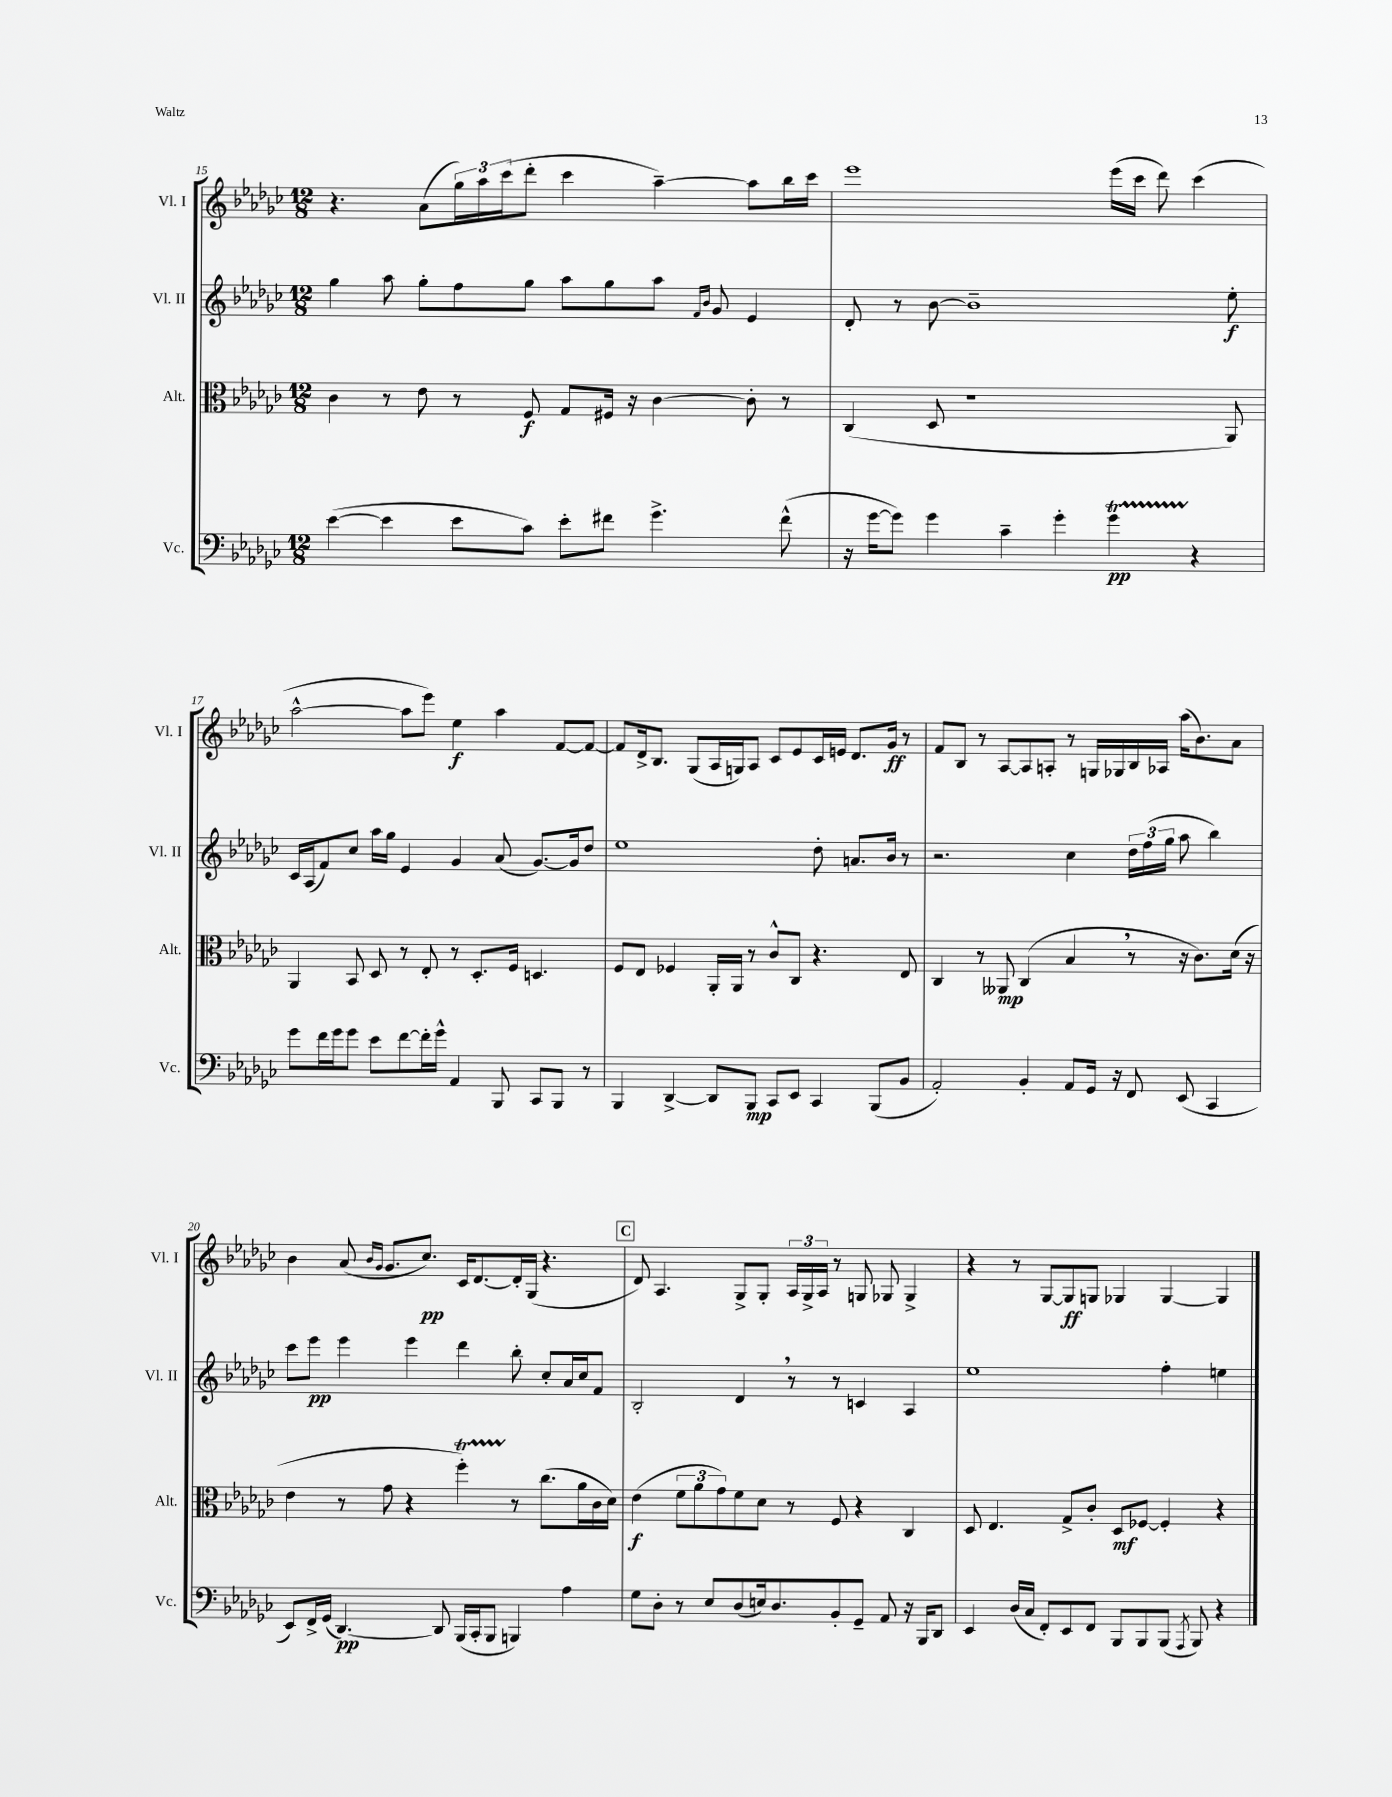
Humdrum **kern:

**kern	**dynam	**kern	**dynam	**kern	**dynam	**kern	**dynam
*part4	*part4	*part3	*part3	*part2	*part2	*part1	*part1
*staff4	*staff4	*staff3	*staff3	*staff2	*staff2	*staff1	*staff1
*I"Vc.	*	*I"Alt.	*	*I"Vl. II	*	*I"Vl. I	*
*I'Vc.	*	*I'Alt.	*	*I'Vl. II	*	*I'Vl. I	*
*clefF4	*	*clefC3	*	*clefG2	*	*clefG2	*
*k[b-e-a-d-g-c-]	*	*k[b-e-a-d-g-c-]	*	*k[b-e-a-d-g-c-]	*	*k[b-e-a-d-g-c-]	*
*M12/8	*	*M12/8	*	*M12/8	*	*M12/8	*
=15	=15	=15	=15	=15	=15	=15	=15
([4e-\	.	4c-\	.	4gg-\	.	4.r	.
4e-\]	.	8r	.	8aa-\	.	.	.
.	.	8e-\	.	8gg-'\L	.	(8a-\L	.
8e-\L	.	8r	.	8ff\	.	24gg-\L)	.
.	.	.	.	.	.	24aa-\	.
.	.	.	.	.	.	(24ccc-\J	.
8c-\J)	.	8F/	f	8gg-\J	.	8ddd-'\J	.
8e-'\L	.	8G-/L	.	8aa-\L	.	4ccc-\	.
8f#X\J	.	16F#X/Jk	.	8gg-\	.	.	.
.	.	16r	.	.	.	.	.
4.g-^\	.	[4c-\	.	8aa-\J	.	[4aa-~\)	.
.	.	.	.	16qqf/LL	.	.	.
.	.	.	.	16qqb-/JJ	.	.	.
.	.	.	.	8g-/	.	.	.
.	.	8c-'\]	.	4e-/	.	8aa-\L]	.
(8f#^^\	.	8r	.	.	.	16bb-\L	.
.	.	.	.	.	.	16ccc-\JJ	.
=16	=16	=16	=16	=16	=16	=16	=16
16r	.	(4C-/	.	8d-'/	.	1eee-	.
[16g-\KL	.	.	.	.	.	.	.
8g-\J])	.	.	.	8r	.	.	.
4g-\	.	8D-/	.	[8b-\	.	.	.
.	.	1r	.	1b-~]	.	.	.
4c-~\	.	.	.	.	.	.	.
4g-'\	.	.	.	.	.	.	.
4g-T\	pp	.	.	.	.	(16eee-\LL	.
.	.	.	.	.	.	16ccc-\JJ	.
.	.	.	.	.	.	8ddd-\)	.
4r	.	.	.	.	.	(4ccc-\	.
.	.	8AA-/)	.	8ee-'\	f	.	.
!!LO:LB:g=z
=17	=17	=17	=17	=17	=17	=17	=17
8g-\L	.	4AA-/	.	16c-/LL	.	[2aa-^^\	.
.	.	.	.	(16A-/J	.	.	.
16f\L	.	.	.	8f/)	.	.	.
16g-\J	.	.	.	.	.	.	.
8g-\J	.	8BB-/	.	8cc-/J	.	.	.
8e-\L	.	8D-/	.	16aa-\LL	.	.	.
.	.	.	.	16gg-\JJ	.	.	.
[8f\	.	8r	.	4e-/	.	8aa-\L]	.
16f'\L]	.	8E-'/	.	.	.	8eee-\J)	.
16g-^^\JJ	.	.	.	.	.	.	.
4AA-/	.	8r	.	4g-/	.	4ee-\	f
.	.	8.D-'/L	.	.	.	.	.
8BBB-/	.	.	.	(8a-/	.	4aa-\	.
.	.	16F/Jk	.	.	.	.	.
8CC-/L	.	4.Dn/	.	[8.g-/L)	.	.	.
8BBB-/J	.	.	.	.	.	[8f/L	.
.	.	.	.	16g-/k]	.	.	.
8r	.	.	.	8dd-/J	.	8f/J_	.
=18	=18	=18	=18	=18	=18	=18	=18
4BBB-/	.	8F/L	.	1ee-	.	8f/L]	.
.	.	8E-/J	.	.	.	16d-^/k	.
.	.	.	.	.	.	8.B-/J	.
[4DD-^/	.	4F-X/	.	.	.	.	.
.	.	.	.	.	.	(8G-/L	.
8DD-/L]	.	16AA-'/LL	.	.	.	16A-/L	.
.	.	16AA-/JJ	.	.	.	16Gn/J)	.
8BBB-/J	mp	8r	.	.	.	8A-/J	.
8CC-/L	.	8c-^^/L	.	.	.	8c-/L	.
8EE-/J	.	8C-/J	.	.	.	8e-/	.
4CC-/	.	4.r	.	8dd-'\	.	16c-/L	.
.	.	.	.	.	.	16en/JJ	.
.	.	.	.	8.an/L	.	8.d-/L	.
(8BBB-/L	.	.	.	.	.	.	.
.	.	.	.	16b-/Jk	.	16g-/Jk	ff
8BB-/J	.	8E-/	.	8r	.	8r	.
=19	=19	=19	=19	=19	=19	=19	=19
2AA-'/)	.	4C-/	.	2.r	.	8f/L	.
.	.	.	.	.	.	8B-/J	.
.	.	8r	.	.	.	8r	.
.	.	8AA--X/	mp	.	.	[8A-/L	.
4BB-'/	.	(4C-/	.	.	.	8A-/]	.
.	.	.	.	.	.	8An'/J	.
8AA-/L	.	4B-,/	.	4cc-\	.	8r	.
16GG-/Jk	.	.	.	.	.	16Gn/LL	.
16r	.	.	.	.	.	16G-X/	.
8FF/	.	8r	.	24dd-\LL	.	16B-/	.
.	.	.	.	(24ff\	.	.	.
.	.	.	.	.	.	16A-X/JJ	.
.	.	.	.	24gg-\JJ	.	.	.
(8EE-/	.	16r	.	8aa-\	.	(16aa-\KL	.
.	.	8.c-\L)	.	.	.	8.b-\)	.
4CC-/	.	.	.	4bb-\)	.	.	.
.	.	(16d-\Jk	.	.	.	8a-\J	.
.	.	16r	.	.	.	.	.
!!LO:LB:g=z
=20	=20	=20	=20	=20	=20	=20	=20
8EE-/L)	.	4e-\	.	8ccc-\L	.	4b-\	.
16FF^/L	.	.	.	8eee-\J	pp	.	.
(16GG-/JJ	.	.	.	.	.	.	.
[4.DD-/)	pp	8r	.	4eee-\	.	(8a-/	.
.	.	.	.	.	.	16qqb-/LL	.
.	.	.	.	.	.	16qqg-/JJ	.
.	.	8g-\	.	.	.	8.g-/L	.
.	.	4r	.	4eee-\	.	.	.
.	.	.	.	.	.	8.cc-/J)	pp
8DD-/]	.	.	.	.	.	.	.
(16BBB-/LL	.	4fft'\)	.	4ddd-\	.	16c-/KL	.
16CC-'/J	.	.	.	.	.	[8.d-/	.
8BBB-/J	.	.	.	.	.	.	.
4BBBn/)	.	8r	.	8bb-'\	.	16d-'/L]	.
.	.	.	.	.	.	(16G-/JJ	.
.	.	(8.cc-\L	.	8cc-'/L	.	4.r	.
4A-\	.	.	.	16a-/L	.	.	.
.	.	16a-\L	.	16cc-/J	.	.	.
.	.	16c-\	.	8f/J	.	.	.
.	.	16d-\JJ)	.	.	.	.	.
!!LO:REH:place=s1:t=C
=21	=21	=21	=21	=21	=21	=21	=21
8G-\L	.	(4e-\	f	2B-'/	.	8d-/)	.
8D-'\J	.	.	.	.	.	4.A-/	.
8r	.	12f\L	.	.	.	.	.
.	.	12a-\	.	.	.	.	.
8E-/L	.	.	.	.	.	.	.
.	.	12g-\)	.	.	.	.	.
(8D-/	.	8f\	.	4d-,/	.	8G-^/L	.
16En/k)	.	8d-\J	.	.	.	8G-'/J	.
8.D-/	.	.	.	.	.	.	.
.	.	8r	.	8r	.	24A-/LL	.
.	.	.	.	.	.	24G-^/	.
.	.	.	.	.	.	24A-/JJ	.
8BB-'/	.	8F/	.	8r	.	8r	.
8GG-~/J	.	4r	.	4cn/	.	8Gn/	.
8AA-/	.	.	.	.	.	8G-X/	.
16r	.	4C-/	.	4A-/	.	4G-^/	.
16BBB-/KL	.	.	.	.	.	.	.
8DD-/J	.	.	.	.	.	.	.
=22	=22	=22	=22	=22	=22	=22	=22
4EE-/	.	8D-/	.	1ee-	.	4r	.
.	.	4.E-/	.	.	.	.	.
(16D-/LL	.	.	.	.	.	8r	.
16C-/JJ	.	.	.	.	.	.	.
8FF'/L)	.	.	.	.	.	[8G-/L	.
8EE-/	.	8G-^/L	.	.	.	8G-/]	ff
8FF/J	.	8c-'/J	.	.	.	8Gn/J	.
8BBB-/L	.	8D-/L	mf	.	.	4G-X/	.
8BBB-/	.	[8F-X/J	.	.	.	.	.
(8BBB-/J	.	4F-'/]	.	4ff'\	.	[4G-/	.
8qAAA-/	.	.	.	.	.	.	.
8BBB-/)	.	.	.	.	.	.	.
4r	.	4r	.	4een\	.	4G-/]	.
==	==	==	==	==	==	==	==
*-	*-	*-	*-	*-	*-	*-	*-
